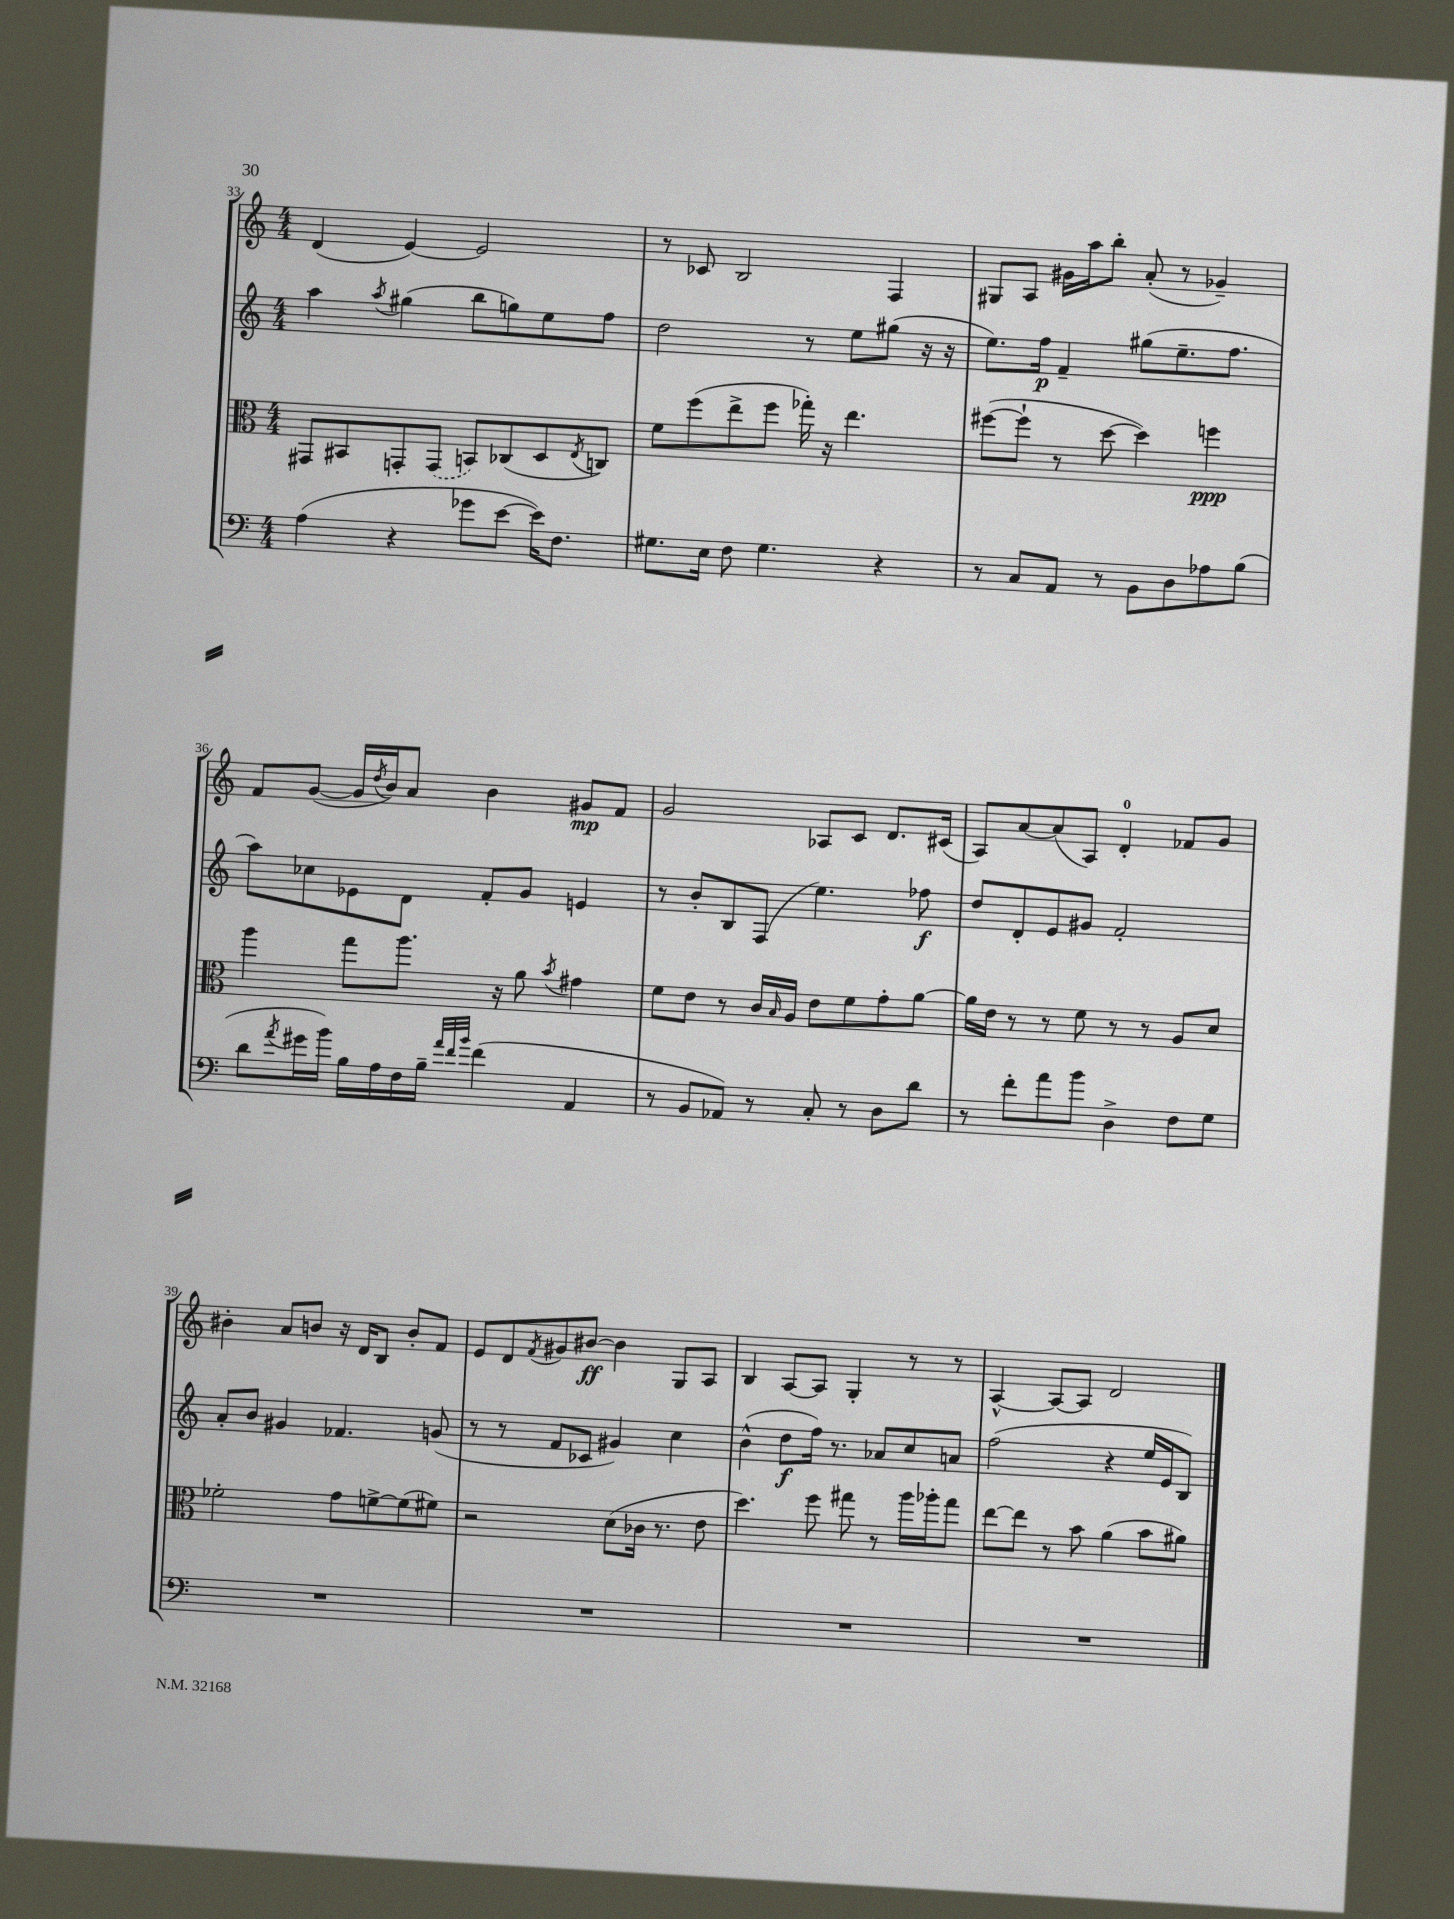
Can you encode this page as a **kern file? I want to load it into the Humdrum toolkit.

**kern	**kern	**dynam	**kern	**dynam	**kern	**dynam
*part4	*part3	*part3	*part2	*part2	*part1	*part1
*staff4	*staff3	*staff3	*staff2	*staff2	*staff1	*staff1
*clefF4	*clefC3	*	*clefG2	*	*clefG2	*
*k[]	*k[]	*	*k[]	*	*k[]	*
*M4/4	*M4/4	*	*M4/4	*	*M4/4	*
=33	=33	=33	=33	=33	=33	=33
(4A\	8GG#X/L	.	4aa\	.	(4d/	.
.	8BB#X/	.	.	.	.	.
.	.	.	8qaa/	.	.	.
4r	8GGn'/	.	(4gg#X\	.	[4e/)	.
.	(8GG/J	.	.	.	.	.
8g-X\L	8BBn/L)	.	8bb\L	.	2e/]	.
[8e\J	(8C-X/	.	8ggn\)	.	.	.
16e\KL])	8D/	.	8ee\	.	.	.
8.F\J	.	.	.	.	.	.
.	8qE/	.	.	.	.	.
.	8Cn/J)	.	8ff\J	.	.	.
=34	=34	=34	=34	=34	=34	=34
8.G#X\L	8f\L	.	2dd\	.	8r	.
.	(8ff\	.	.	.	8c-X/	.
16E\Jk	.	.	.	.	.	.
8F\	8ee^\	.	.	.	2B/	.
4.G#\	8ff\J	.	.	.	.	.
.	16gg-X'\)	.	8r	.	.	.
.	16r	.	.	.	.	.
.	4.ee\	.	8ee\L	.	.	.
4r	.	.	(8gg#X\J	.	4F/	.
.	.	.	16r	.	.	.
.	.	.	16r	.	.	.
=35	=35	=35	=35	=35	=35	=35
8r	([8ff#X\L	.	8.ee\L)	.	8G#X/L	.
8C/L	8ff#`\J]	.	.	.	8A/J	.
.	.	.	16ff\Jk	p	.	.
8AA/J	8r	.	4f~/	.	16g#X\LL	.
.	.	.	.	.	16aa\J	.
8r	[8dd\	.	.	.	8bb'\J	.
8BB\L	4dd\])	.	(8gg#X\L	.	(8a'/	.
8D\	.	.	8.ee~\	.	8r	.
8A-X\	4ffn\	ppp	.	.	4g-X~/)	.
.	.	.	8.ff\J	.	.	.
(8B\J	.	.	.	.	.	.
!!LO:LB:g=z
=36	=36	=36	=36	=36	=36	=36
8d\L	4aa\	.	8aa\L)	.	8f/L	.
8qa/	.	.	.	.	.	.
16g#X\L	.	.	8cc-X\	.	([8g/J	.
16b\JJ)	.	.	.	.	.	.
16B\LL	8gg\L	.	8e-X\	.	16g/LL]	.
.	.	.	.	.	8qdd/	.
16A\	.	.	.	.	16b/J)	.
16F\	8.aa\J	.	8d\J	.	8a/J	.
16B~\JJ	.	.	.	.	.	.
32qqa/LLL	.	.	.	.	.	.
32qqf/	.	.	.	.	.	.
32qqb/JJJ	.	.	.	.	.	.
(4f\	.	.	8f'/L	.	4b\	.
.	16r	.	.	.	.	.
.	8a\	.	8g/J	.	.	.
.	8qb/	.	.	.	.	.
4AA/	4g#X\	.	4en/	.	8g#X/L	mp
.	.	.	.	.	8f/J	.
=37	=37	=37	=37	=37	=37	=37
8r	8f\L	.	8r	.	2g/	.
8BB/L	8e\J	.	8b'/L	.	.	.
8AA-X/J)	8r	.	8B/	.	.	.
8r	16c/LL	.	(8F/J	.	.	.
.	16qqB/	.	.	.	.	.
.	16A/JJ	.	.	.	.	.
8C'/	8e\L	.	4.ee\)	.	8A-X/L	.
8r	8f\	.	.	.	8c/J	.
8D\L	8g'\	.	.	.	8.d/L	.
8d\J	[8a\J	.	8ff-X\	f	.	.
.	.	.	.	.	(16c#X/Jk	.
=38	=38	=38	=38	=38	=38	=38
8r	16a\LL]	.	8dd/L	.	8A/L)	.
.	16e\JJ	.	.	.	.	.
8f'\L	8r	.	8d'/	.	[8a/	.
8a\	8r	.	8e/	.	(8a/]	.
8b\J	8f\	.	8g#X/J	.	8A/J)	.
4D^\	8r	.	2f'/	.	4d'/	.
.	8r	.	.	.	.	.
8F\L	8A/L	.	.	.	8f-X/L	.
8G\J	8d/J	.	.	.	8g/J	.
!!LO:LB:g=z
=39	=39	=39	=39	=39	=39	=39
1r	2f-X'\	.	8a'/L	.	4b#X'\	.
.	.	.	8b/J	.	.	.
.	.	.	4g#X/	.	8a/L	.
.	.	.	.	.	8bn/J	.
.	8g\L	.	4.f-X/	.	16r	.
.	.	.	.	.	16d/KL	.
.	[8fn^\	.	.	.	8B/J	.
.	(8f\]	.	.	.	8b'/L	.
.	8f#X\J)	.	(8gn/	.	8f/J	.
=40	=40	=40	=40	=40	=40	=40
1r	2r	.	8r	.	8e/L	.
.	.	.	8r	.	8d/	.
.	.	.	.	.	8qf/	.
.	.	.	8f/L	.	8g#X/	.
.	.	.	8c-X/J	.	[8b#X/J	ff
.	(8d\L	.	4g#X/)	.	4b#\]	.
.	16c-X\Jk	.	.	.	.	.
.	8.r	.	.	.	.	.
.	.	.	4cc\	.	8G/L	.
.	8e\	.	.	.	8A/J	.
=41	=41	=41	=41	=41	=41	=41
1r	4.dd\)	.	(4b^^\	.	4B/	.
.	.	.	8dd\L	f	[8A/L	.
.	8ff\	.	16ff\Jk)	.	8A/J]	.
.	.	.	8.r	.	.	.
.	8gg#X\	.	.	.	4G'/	.
.	8r	.	8a-X/L	.	.	.
.	16aa\LL	.	8cc/	.	8r	.
.	16aa-X'\J	.	.	.	.	.
.	8gg#\J	.	8an/J	.	8r	.
=42	=42	=42	=42	=42	=42	=42
1r	[8ee\L	.	(2ff\	.	[4A^^/	.
.	8ee\J]	.	.	.	.	.
.	8r	.	.	.	8A/L_	.
.	8b\	.	.	.	8A/J]	.
.	(4a\	.	4r	.	2d/	.
.	8b\L	.	16ee/LL	.	.	.
.	.	.	16e/J	.	.	.
.	8a#X\J)	.	8B/J)	.	.	.
==	==	==	==	==	==	==
*-	*-	*-	*-	*-	*-	*-
